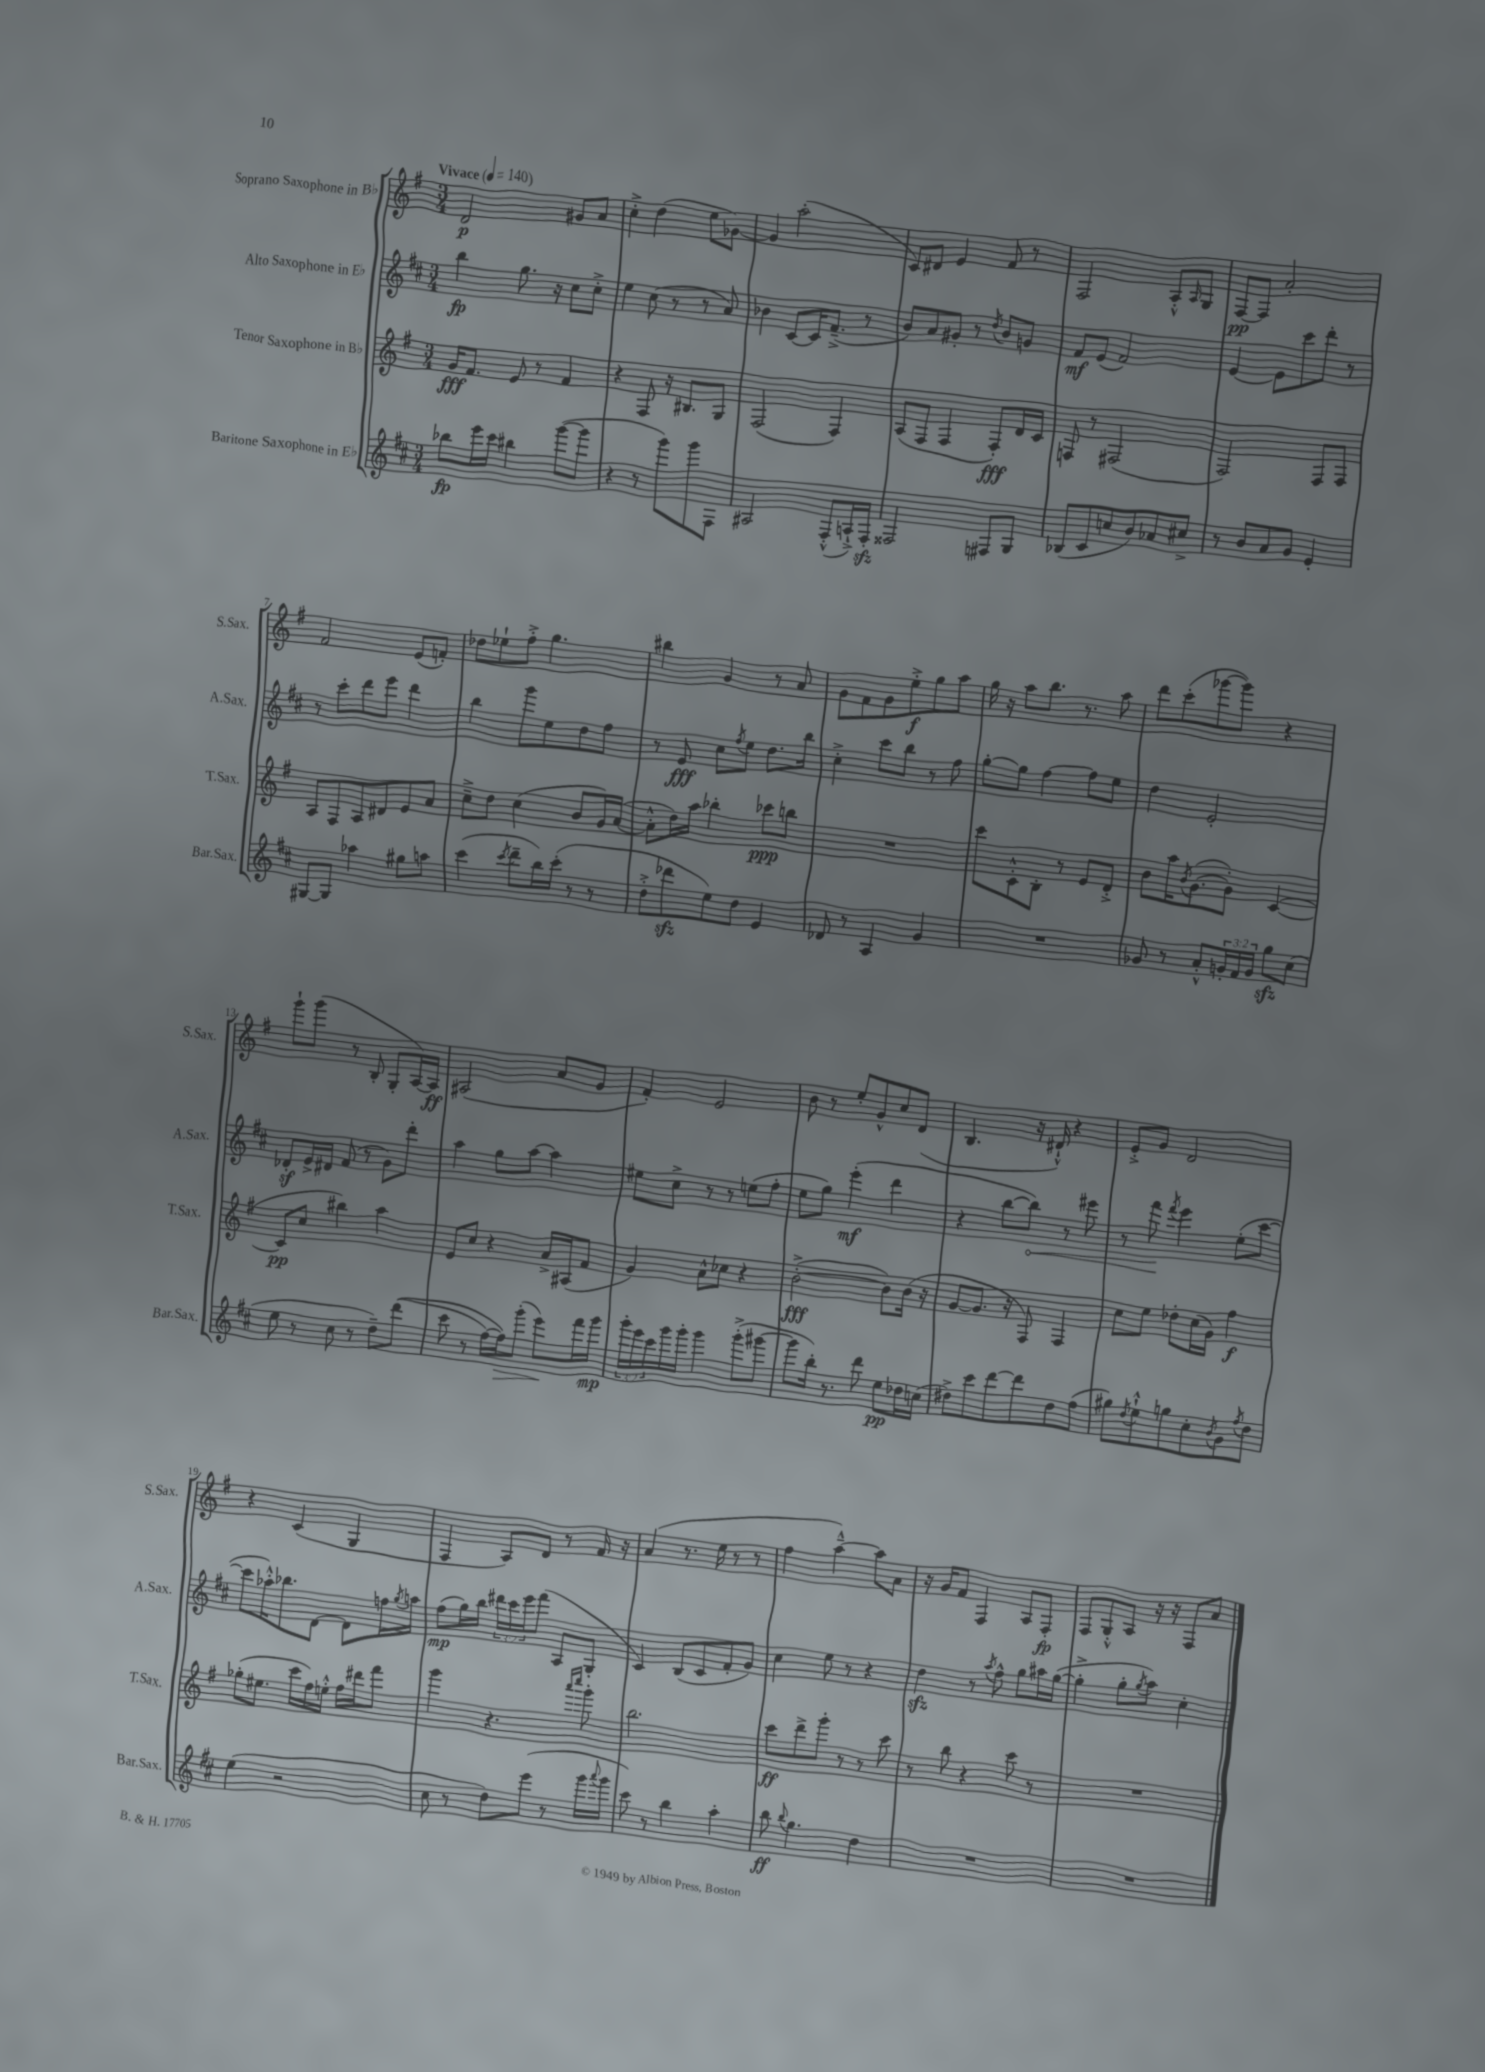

**kern	**dynam	**kern	**dynam	**kern	**dynam	**kern	**dynam
*part4	*part4	*part3	*part3	*part2	*part2	*part1	*part1
*staff4	*staff4	*staff3	*staff3	*staff2	*staff2	*staff1	*staff1
*I"Baritone Saxophone in E♭	*	*I"Tenor Saxophone in B♭	*	*I"Alto Saxophone in E♭	*	*I"Soprano Saxophone in B♭	*
*I'Bar.Sax.	*	*I'T.Sax.	*	*I'A.Sax.	*	*I'S.Sax.	*
*clefG2	*	*clefG2	*	*clefG2	*	*clefG2	*
*k[f#c#]	*	*k[f#]	*	*k[f#c#]	*	*k[f#]	*
*M3/4	*	*M3/4	*	*M3/4	*	*M3/4	*
*MM140	*	*MM140	*	*MM140	*	*MM140	*
=1	=1	=1	=1	=1	=1	=1	=1
!	!	!	!	!	!	!LO:TX:a:B:t=Vivace	!
8bb-X\L	fp	16g/KL	fff	4bb\	fp	2d/	p
.	.	8.f#/J	.	.	.	.	.
16eee\L	.	.	.	.	.	.	.
16ccc#\JJ	.	.	.	.	.	.	.
4bb#X\	.	8e/	.	8.gg\	.	.	.
.	.	8r	.	.	.	.	.
.	.	.	.	16r	.	.	.
([8ggg\L	.	4f#/	.	8cc#\L	.	8g#X/L	.
8ggg\J]	.	.	.	8cc#'^\J	.	8a/J	.
=2	=2	=2	=2	=2	=2	=2	=2
4r	.	4r	.	4ee\	.	4cc'^\	.
8r	.	8F#/	.	(8cc#\	.	(4dd\	.
8ggg\L)	.	16r	.	8r	.	.	.
.	.	8.B#X/L	.	.	.	.	.
8ggg\	.	.	.	8r	.	8ee\L	.
8F#\J	.	8G/J	.	8a/)	.	[8g-X\J)	.
=3	=3	=3	=3	=3	=3	=3	=3
2A#X/	.	(2F#/	.	4b-X\	.	4g-/]	.
.	.	.	.	[8c#/L	.	(2aa'\	.
.	.	.	.	16c#/K]	.	.	.
.	.	.	.	(8.f#~^/J	.	.	.
(8F#'^^/L	.	4F#/)	.	.	.	.	.
16An`^/L)	.	.	.	8r	.	.	.
16F#zz'/JJ	.	.	.	.	.	.	.
=4	=4	=4	=4	=4	=4	=4	=4
2F##X/	.	(8A/L	.	8b/L)	.	8c/L)	.
.	.	8F#/J	.	8a/	.	8d#X/J	.
.	.	4F#/	.	8g#X'/J	.	4e/	.
.	.	.	.	8r	.	.	.
.	.	.	.	8qdd/	.	.	.
8F#X/L	.	8F#'/L)	fff	8b/L	.	8f#/	.
8G/J	.	16d/L	.	8gn/J	.	8r	.
.	.	16c/JJ	.	.	.	.	.
=5	=5	=5	=5	=5	=5	=5	=5
(8B-X/L	.	8Fn/	.	8f#/L	mf	2F#/	.
8c#/	.	8r	.	(8e/J	.	.	.
8ccn/	.	(2F#X/	.	2f#/)	.	.	.
8b/)	.	.	.	.	.	.	.
8a-X/	.	.	.	.	.	8A'^^/L	.
.	.	.	.	.	.	16qqA/	.
8cc#X^/J	.	.	.	.	.	8G/J	.
=6	=6	=6	=6	=6	=6	=6	=6
8r	.	2F#/)	.	[4e/	.	[8F#/L	pp
8b/L	.	.	.	.	.	8F#/J]	.
8a/	.	.	.	8e\L]	.	2a'/	.
8g/J	.	.	.	8ccc#\	.	.	.
4e'/	.	8F#/L	.	8ddd'\J	.	.	.
.	.	8F#/J	.	8r	.	.	.
!!LO:LB:g=z
=7	=7	=7	=7	=7	=7	=7	=7
[8G#X/L	.	8A/L	.	8r	.	2f#/	.
8G#/J]	.	8F#/	.	8ccc#'\L	.	.	.
4aa-X\	.	8A/	.	8ddd\	.	.	.
.	.	8d#X/	.	8eee\J	.	.	.
8gg#X\L	.	8e/	.	4ddd\	.	(8e/L	.
8aan\J	.	8a/J	.	.	.	8fn'/J)	.
=8	=8	=8	=8	=8	=8	=8	=8
(4ccc#\	.	8cc~^\L	.	4bb\	.	8dd-X\L	.
.	.	8dd\J	.	.	.	8ee-X`\	.
8qccc#/	.	.	.	.	.	.	.
8ddd~\L	.	(4cc\	.	8ggg\L	.	8ff#'^\J	.
16bb\L)	.	.	.	8ee\	.	4.gg\	.
(16ccc#'\JJ	.	.	.	.	.	.	.
8r	.	8b/L	.	8dd\	.	.	.
8r	.	16g/L)	.	8ff#\J	.	.	.
.	.	([16a/JJ	.	.	.	.	.
=9	=9	=9	=9	=9	=9	=9	=9
8dd'^\L	.	8a'^^\L]	.	8r	.	4bb#X\	.
8ddd-Xzz\	.	16dd\L)	.	8e/	fff	.	.
.	.	16aa\JJ	.	.	.	.	.
8ee\)	.	4bb-X'\	.	8cc#\L	.	4g/	.
.	.	.	.	8qff#/	.	.	.
8dd\J	.	.	.	8ee\J	.	.	.
4e/	.	8ccc-X\L	ppp	8.dd\L	.	8r	.
.	.	8bbn\J	.	.	.	8a/	.
.	.	.	.	16bb\Jk	.	.	.
=10	=10	=10	=10	=10	=10	=10	=10
8d-X/	.	2.r	.	4cc#'^\	.	8g\L	.
8r	.	.	.	.	.	8f#\	.
4A/	.	.	.	8ccc#\L	.	8g\	.
.	.	.	.	8bb\J	.	8ee'^\	f
4g/	.	.	.	8r	.	8gg\	.
.	.	.	.	8ff#\	.	8aa\J	.
=11	=11	=11	=11	=11	=11	=11	=11
2.r	.	8ccc\L	.	[8gg'\L	.	16gg\	.
.	.	.	.	.	.	16r	.
.	.	8c'^^\	.	8gg\J]	.	8aa\L	.
.	.	8B'\J	.	[4ff#\	.	8.bb\J	.
.	.	8r	.	.	.	.	.
.	.	.	.	.	.	8.r	.
.	.	8e/L	.	8ff#\L]	.	.	.
.	.	8d'^/J	.	8ee\J	.	8aa\	.
=12	=12	=12	=12	=12	=12	=12	=12
8g-X/	.	8b\L	.	4dd\	.	8ddd\L	.
8r	.	16aa\K	.	.	.	(8ccc'\	.
.	.	8qb/	.	.	.	.	.
.	.	([8.g\	.	.	.	.	.
8a'^^/L	.	.	.	2e'/	.	[8ggg-X\	.
24gn'/L	.	8g'\J])	.	.	.	8ggg-\J])	.
24f#/	.	.	.	.	.	.	.
24g/JJ	.	.	.	.	.	.	.
8ggzz\L	.	([4c/	.	.	.	4r	.
(8cc#\J	.	.	.	.	.	.	.
!!LO:LB:g=z
=13	=13	=13	=13	=13	=13	=13	=13
8ee\	.	8c/L]	pp	8d-Xz'/L	.	8ggg`\L	.
8r	.	8cc/J	.	16e^/L	.	(8ggg\J	.
.	.	.	.	16d#X/JJ	.	.	.
8cc#\	.	4bb#X\)	.	(8f#/	.	8r	.
8r	.	.	.	8r	.	8B'/	.
8dd~\L)	.	4aa\	.	8g\L)	.	8G'/L	.
((8ddd\J	.	.	.	8ddd'\J	.	[16A/L)	.
.	.	.	.	.	.	16A/JJ]	ff
=14	=14	=14	=14	=14	=14	=14	=14
8ccc#\	.	8e/L	.	4aa\	.	(2A#X/	.
8r	.	8cc/J	.	.	.	.	.
[16ff#\LL)	.	4r	.	8gg\L	.	.	.
!	!LO:HP:b	!	!	!	!	!	!
16ff#\J])	>	.	.	.	.	.	.
(8ggg'\J	.	.	.	[8aa\J	.	.	.
8eee\L)	.	16a^/LL	.	4aa\]	.	8a/L	.
.	.	(16A#X/J	.	.	.	.	.
16fff#\L	]	8f#/J	.	.	.	8g/J	.
16ggg\JJ	mp	.	.	.	.	.	.
=15	=15	=15	=15	=15	=15	=15	=15
24ggg'\LL	.	4g/)	.	8ee#X\L	.	4f#'/)	.
24eee\	.	.	.	.	.	.	.
24ccc#\	.	.	.	.	.	.	.
16ggg\	.	.	.	8cc#^\J	.	.	.
16ggg'\JJ	.	.	.	.	.	.	.
4ggg\	.	8a^^\L	.	8r	.	2e/	.
.	.	8cc-X\J	.	8r	.	.	.
(8ggg'^\L	.	4r	.	(8een\L	.	.	.
[8ggg#X\J	.	.	.	8ff#'\J	.	.	.
=16	=16	=16	=16	=16	=16	=16	=16
8ggg#\L]	.	([2b'^\	fff	8ee\L	.	8b\	.
16bb'\Jk)	.	.	.	8gg\J)	.	8r	.
8.r	.	.	.	.	.	.	.
.	.	.	.	(4eee'\	mf	8ee'/L	.
8ddd\	.	.	.	.	.	8g^^/	.
8ee\L	pp	8b\L])	.	4ddd\	.	8cc/	.
16dd-X\L	.	(16b\Jk	.	.	.	(8d/J	.
(16ccn\JJ	.	16r	.	.	.	.	.
=17	=17	=17	=17	=17	=17	=17	=17
8dd#X^\L)	.	[8g/L	.	4r	.	4.B/	.
8ccc#\	.	8.g/J]	.	.	.	.	.
[8ddd\	.	.	.	[8bb\L	.	.	.
.	.	16r	.	.	.	.	.
!	!	!	!	!	!LO:HP:b	!	!
8ddd\]	.	8F#/)	.	8bb\J])	<	16r	.
.	.	.	.	.	.	16d#X`^^/)	.
8dd#\	.	4F#/	.	8r	.	4r	.
(8ff#\J	.	.	.	8eee#X\	.	.	.
=18	=18	=18	=18	=18	=18	=18	=18
8gg#X\L)	.	8cc\L	.	8r	.	8e'^/L	.
8qdd/	.	.	.	.	.	.	.
8ee`^^\	.	8ee\J	.	8fff#\	.	8g/J	.
.	.	.	.	8qfff#/	.	.	.
8ggn\	.	8dd-X'\L	.	4eee\	[	2d/	.
8cc#'\	.	(16cc\L	.	.	.	.	.
.	.	16g\JJ)	.	.	.	.	.
8qb/	.	.	.	.	.	.	.
8g\	.	4ff#\	f	(8ee'\L	.	.	.
8qff#/	.	.	.	.	.	.	.
8dd\J	.	.	.	[8ccc#\J	.	.	.
!!LO:LB:g=z
=19	=19	=19	=19	=19	=19	=19	=19
(4ee\	.	(8gg-X'\L	.	8ccc#\L]	.	4r	.
.	.	8.ee#X\J	.	16aa-X'^^\K)	.	.	.
.	.	.	.	8.bb-X\	.	.	.
2r	.	.	.	.	.	(4c/	.
.	.	16ccc\LL	.	.	.	.	.
.	.	16ff#\)	.	[8d\J	.	.	.
.	.	16een'^^\JJ	.	.	.	.	.
.	.	16ff#\LL	.	8d\L]	.	4G/	.
.	.	16ddd#X\J	.	.	.	.	.
.	.	8fff#\J	.	16ffn\L	.	.	.
.	.	.	.	8qgg/	.	.	.
.	.	.	.	16aan\JJ	.	.	.
=20	=20	=20	=20	=20	=20	=20	=20
8cc#\	.	4ggg\	.	(8ff#\L	mp	4F#/	.
8r	.	.	.	16gg\L)	.	.	.
.	.	.	.	16bb\JJ	.	.	.
8dd\L)	.	4.r	.	24ddd#X\LL	.	8A/L)	.
.	.	.	.	24ccc#\	.	.	.
.	.	.	.	24eee\J	.	.	.
(8eee\J	.	.	.	(8fff#\J	.	8d/J	.
8r	.	.	.	8A/L	.	8r	.
.	.	16qqaaa/LL	.	.	.	.	.
.	.	16qqcccc/JJ	.	.	.	.	.
16ggg\LL	.	8ggg'\	.	8G'/J	.	16f#/	.
8qqaaa/	.	.	.	.	.	.	.
16ggg\JJ	.	.	.	.	.	16r	.
=21	=21	=21	=21	=21	=21	=21	=21
8ccc#\)	.	2.bb\	.	4c#/)	.	(4a/	.
8r	.	.	.	.	.	.	.
4bb\	.	.	.	(8B/L	.	8.r	.
.	.	.	.	8c#/	.	.	.
.	.	.	.	.	.	16ee\	.
4aa'\	.	.	.	8f#'/	.	8r	.
.	.	.	.	8g/J)	.	8r	.
=22	=22	=22	=22	=22	=22	=22	=22
8bb\	ff	8ccc\L	ff	4cc#\	.	4ff#\	.
8qqbb/	.	.	.	.	.	.	.
4.gg\	.	8ddd^\	.	.	.	.	.
.	.	8ggg'\J	.	8ee\	.	[4aa~^^\)	.
.	.	8r	.	8r	.	.	.
4dd\	.	8r	.	4r	.	8aa\L]	.
.	.	8ccc\	.	.	.	8a\J	.
=23	=23	=23	=23	=23	=23	=23	=23
2.r	.	8r	.	4ddzz\	.	16r	.
.	.	.	.	.	.	16g/KL	.
.	.	8bb\	.	.	.	8f#/J	.
.	.	4r	.	8r	.	4F#/	.
.	.	.	.	8qaa/	.	.	.
.	.	.	.	8ff#^^\	.	.	.
.	.	8ccc\	.	8gg\L	.	8A/L	.
.	.	8r	.	16aa#X\L	.	8F#'/J	fp
.	.	.	.	([16gg\JJ	.	.	.
=24	=24	=24	=24	=24	=24	=24	=24
2.r	.	2.r	.	4gg'^\]	.	8F#/L	.
.	.	.	.	.	.	8G'^^/	.
.	.	.	.	8gg'\L	.	8A/J	.
.	.	.	.	8qgg/	.	.	.
.	.	.	.	8aa\J)	.	16r	.
.	.	.	.	.	.	16r	.
.	.	.	.	4cc#'\	.	8F#/L	.
.	.	.	.	.	.	8a/J	.
==	==	==	==	==	==	==	==
*-	*-	*-	*-	*-	*-	*-	*-
